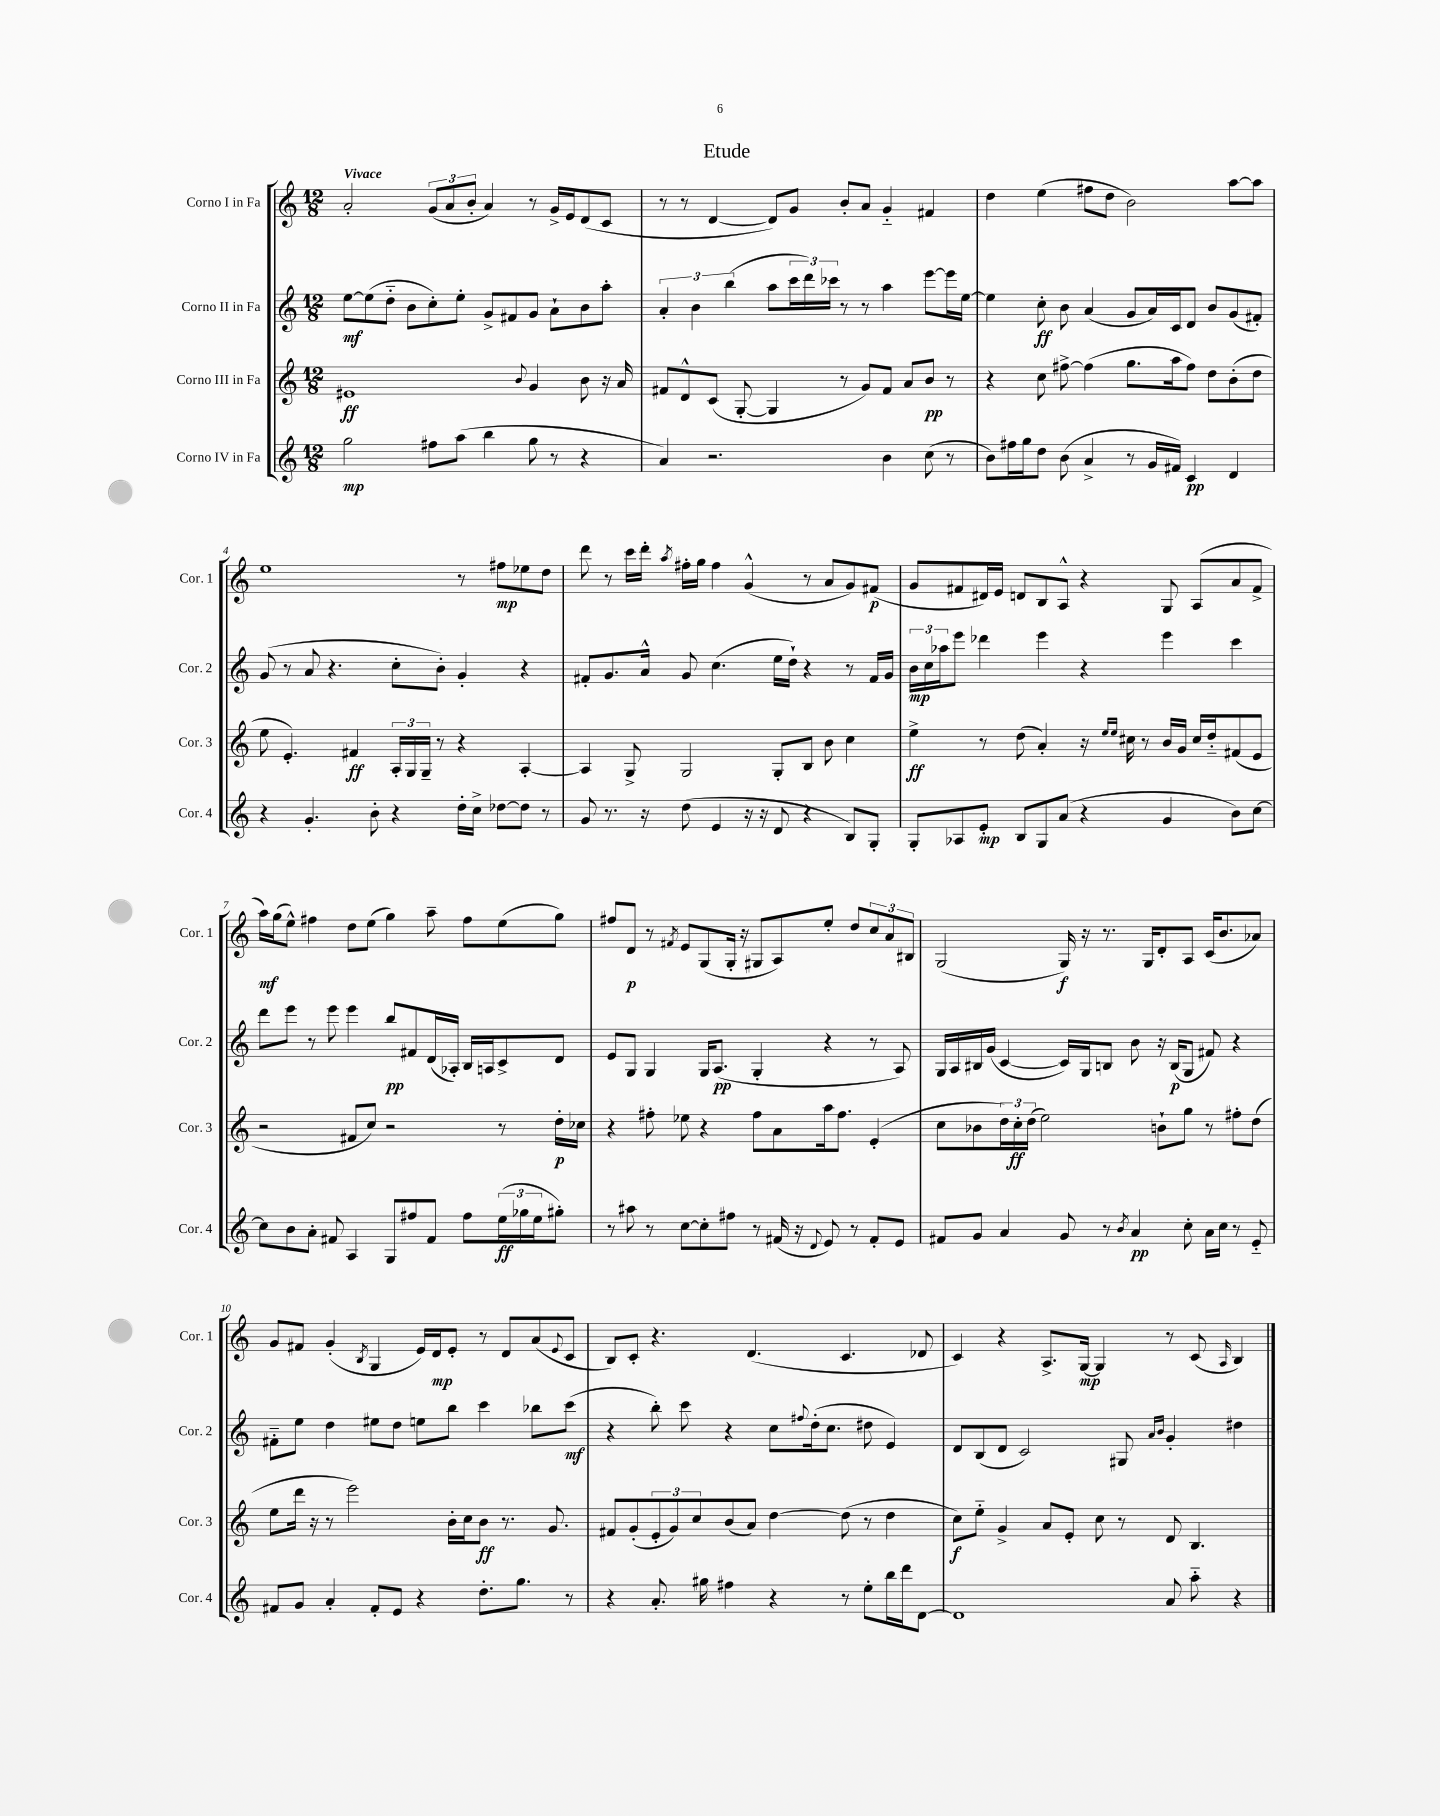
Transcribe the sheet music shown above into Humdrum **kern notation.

**kern	**dynam	**kern	**dynam	**kern	**dynam	**kern	**dynam
*part4	*part4	*part3	*part3	*part2	*part2	*part1	*part1
*staff4	*staff4	*staff3	*staff3	*staff2	*staff2	*staff1	*staff1
*I"Corno IV in Fa	*	*I"Corno III in Fa	*	*I"Corno II in Fa	*	*I"Corno I in Fa	*
*I'Cor. 4	*	*I'Cor. 3	*	*I'Cor. 2	*	*I'Cor. 1	*
*clefG2	*	*clefG2	*	*clefG2	*	*clefG2	*
*k[]	*	*k[]	*	*k[]	*	*k[]	*
*M12/8	*	*M12/8	*	*M12/8	*	*M12/8	*
=1	=1	=1	=1	=1	=1	=1	=1
!	!	!	!	!	!	!LO:TX:a:B:t=Vivace	!
2gg\	mp	1e#X	ff	[8ee\L	mf	2a'/	.
.	.	.	.	(8ee\]	.	.	.
.	.	.	.	8dd\J	.	.	.
.	.	.	.	8b\L	.	.	.
8ff#X\L	.	.	.	8cc'\)	.	(12g/L	.
.	.	.	.	.	.	12a/	.
(8aa\J	.	.	.	8ee'\J	.	.	.
.	.	.	.	.	.	12b'/J	.
4bb\	.	.	.	8g^/L	.	4a/)	.
.	.	.	.	8f#X/	.	.	.
.	.	8qqb/	.	.	.	.	.
8gg\	.	4g/	.	8g/J	.	8r	.
8r	.	.	.	8a`\L	.	16g^/LL	.
.	.	.	.	.	.	16e/J	.
4r	.	8b\	.	8b\	.	(8d/	.
.	.	16r	.	8aa'\J	.	8c/J	.
.	.	16a/	.	.	.	.	.
=2	=2	=2	=2	=2	=2	=2	=2
4a/)	.	8f#X/L	.	6a'/	.	8r	.
.	.	8d^^/	.	.	.	8r	.
.	.	.	.	6b\	.	.	.
2.r	.	(8c/J	.	.	.	[4d/	.
.	.	.	.	(6bb\	.	.	.
.	.	[8G'/	.	.	.	.	.
.	.	4G/]	.	8aa\L	.	8d/L])	.
.	.	.	.	24ccc\L	.	8g/J	.
.	.	.	.	24ddd\)	.	.	.
.	.	.	.	24ccc-X\JJ	.	.	.
.	.	8r	.	8r	.	8b'/L	.
.	.	8g/L)	.	8r	.	8a/J	.
4b\	.	8f#/J	.	4aa\	.	4g/	.
.	.	8a/L	.	.	.	.	.
(8cc\	.	8b/J	pp	[8eee\L	.	4f#X/	.
8r	.	8r	.	16eee\L]	.	.	.
.	.	.	.	[16ee\JJ	.	.	.
=3	=3	=3	=3	=3	=3	=3	=3
8b\L)	.	4r	.	4ee\]	.	4dd\	.
16ff#X\L	.	.	.	.	.	.	.
16gg\J	.	.	.	.	.	.	.
8dd\J	.	8cc\	.	8cc'\	ff	(4ee\	.
(8b\	.	[8ff#X^\	.	8b\	.	.	.
4a^/	.	(4ff#\]	.	(4a/	.	8ff#X\L	.
.	.	.	.	.	.	8dd\J	.
8r	.	8.gg\L	.	8g/L	.	2b\)	.
16g/LL	.	.	.	16a/L)	.	.	.
16f#X/JJ)	.	16aa\k	.	16c/J	.	.	.
4c/	pp	8ff#\J)	.	8d/J	.	.	.
.	.	8dd\L	.	8b/L	.	.	.
4d/	.	(8b'\	.	(8g/	.	[8aa\L	.
.	.	8dd\J	.	8f#X'/J)	.	8aa\J]	.
!!LO:LB:g=z
=4	=4	=4	=4	=4	=4	=4	=4
4r	.	8ee\	.	(8g/	.	1ee	.
.	.	4.e'/)	.	8r	.	.	.
4.g'/	.	.	.	8a/	.	.	.
.	.	.	.	4.r	.	.	.
.	.	4f#X/	ff	.	.	.	.
8b'\	.	.	.	.	.	.	.
4r	.	24A'/LL	.	8cc'\L	.	.	.
.	.	24G/	.	.	.	.	.
.	.	24G~/JJ	.	.	.	.	.
.	.	8r	.	8b'\J)	.	.	.
16dd'\LL	.	4r	.	4g'/	.	8r	.
16cc^\JJ	.	.	.	.	.	.	.
[8dd-X\L	.	.	.	.	.	8ff#X\L	mp
8dd-\J]	.	[4A'/	.	4r	.	8ee-X\	.
8r	.	.	.	.	.	8dd\J	.
=5	=5	=5	=5	=5	=5	=5	=5
8g/	.	4A/]	.	8f#X'/L	.	8ddd\	.
8.r	.	.	.	8.g/	.	8r	.
.	.	8G^/	.	.	.	16ccc\LL	.
16r	.	.	.	16a^^/Jk	.	16ddd'\JJ	.
.	.	.	.	.	.	8qaa/	.
(8dd\	.	2G/	.	8g/	.	16ff#X'\LL	.
.	.	.	.	.	.	16gg\JJ	.
4e/	.	.	.	(4.cc\	.	4ff#\	.
16r	.	.	.	.	.	(4g^^/	.
16r	.	.	.	.	.	.	.
8d/	.	8G'/L	.	16ee\LL	.	.	.
.	.	.	.	16dd`\JJ)	.	.	.
4r	.	8B/J	.	4r	.	8r	.
.	.	8b\	.	.	.	8a/L	.
8B/L)	.	4cc\	.	8r	.	8g/)	.
8G'/J	.	.	.	16f#/LL	.	(8f#X/J	p
.	.	.	.	16g/JJ	.	.	.
=6	=6	=6	=6	=6	=6	=6	=6
8G'/L	.	4ee^\	ff	24b\LL	mp	8g/L	.
.	.	.	.	24cc\	.	.	.
.	.	.	.	24aa-X\J	.	.	.
8A-X/	.	.	.	8eee\J	.	8f#X/	.
8e'/J	mp	8r	.	4ddd-X\	.	16d#X/L)	.
.	.	.	.	.	.	16e/JJ	.
8B/L	.	(8dd\	.	.	.	8dn/L	.
8G/	.	4a'/)	.	4eee\	.	8B/	.
(8a/J	.	.	.	.	.	8A^^/J	.
4r	.	16r	.	4r	.	4r	.
.	.	16qqee/LL	.	.	.	.	.
.	.	16qqee/JJ	.	.	.	.	.
.	.	16cc#X\	.	.	.	.	.
.	.	8r	.	.	.	.	.
4g/	.	16b/LL	.	4eee\	.	8G/	.
.	.	16g/JJ	.	.	.	.	.
.	.	16cc#/LL	.	.	.	(8A/L	.
.	.	16dd/J	.	.	.	.	.
8b\L)	.	(8f#X/	.	4ccc\	.	8a/	.
[8cc\J	.	8e/J	.	.	.	8f#^/J	.
!!LO:LB:g=z
=7	=7	=7	=7	=7	=7	=7	=7
8cc\L]	.	2r	.	8ddd\L	.	16aa\LL)	mf
.	.	.	.	.	.	(16gg\J	.
8b\	.	.	.	8eee\J	.	8ee^^\J)	.
8a'\J	.	.	.	8r	.	4ff#X\	.
8f#X/	.	.	.	8eee\	.	.	.
4A/	.	8f#X/L	.	4eee\	.	8dd\L	.
.	.	8cc/J)	.	.	.	(8ee\J	.
8G/L	.	2r	.	8bb/L	pp	4gg\)	.
8ff#X/	.	.	.	8f#X/	.	.	.
8f#/J	.	.	.	(16d/L	.	8aa~\	.
.	.	.	.	16A-X'/JJ)	.	.	.
8ff#\L	.	.	.	16B/LL	.	8ff#\L	.
.	.	.	.	16An/J	.	.	.
(24ee\L	ff	8r	.	8c^/	.	(8ee\	.
24gg-X\	.	.	.	.	.	.	.
24ee\J	.	.	.	.	.	.	.
8gg#X'\J)	.	16dd'\LL	p	8d/J	.	8gg\J)	.
.	.	16cc-X\JJ	.	.	.	.	.
=8	=8	=8	=8	=8	=8	=8	=8
8r	.	4r	.	8e/L	.	8ff#X/L	.
8aa#X\	.	.	.	8G/J	.	8d/J	p
8r	.	8ff#X'\	.	4G/	.	8r	.
.	.	.	.	.	.	8qf#X/	.
[8cc\L	.	8ee-X\	.	.	.	8e/L	.
8cc'\]	.	4r	.	16G/KL	.	(8G/	.
.	.	.	.	(8.A/J	pp	.	.
8ff#X\J	.	.	.	.	.	16G'/Jk	.
.	.	.	.	.	.	16r	.
8r	.	8ff#\L	.	4G'/	.	8G#X/L	.
(16f#X/	.	8a\	.	.	.	8A/)	.
16r	.	.	.	.	.	.	.
8qqd/	.	.	.	.	.	.	.
8e/)	.	16aa\k	.	4r	.	8ee'/J	.
.	.	8.ff#\J	.	.	.	.	.
8r	.	.	.	.	.	8dd/L	.
8f#'/L	.	(4e'/	.	8r	.	12cc/	.
.	.	.	.	.	.	12a/	.
8e/J	.	.	.	8A/)	.	.	.
.	.	.	.	.	.	12B#X/J	.
=9	=9	=9	=9	=9	=9	=9	=9
8f#X/L	.	8cc\L	.	16G/LL	.	(2G/	.
.	.	.	.	16A/	.	.	.
8g/J	.	8b-X\	.	16B#X/	.	.	.
.	.	.	.	(16g/JJ	.	.	.
4a/	.	24dd\L)	.	[4c/	.	.	.
.	.	24cc'\	ff	.	.	.	.
.	.	(24dd\JJ	.	.	.	.	.
.	.	2ee\)	.	.	.	.	.
8g/	.	.	.	16c/LL])	.	16G/)	f
.	.	.	.	16G/J	.	16r	.
8r	.	.	.	8Bn/J	.	8.r	.
8qb/	.	.	.	.	.	.	.
4a/	pp	.	.	8b\	.	.	.
.	.	.	.	.	.	16G/KL	.
.	.	8bn`\L	.	16r	.	8d'/	.
.	.	.	.	(16B/KL	p	.	.
8cc'\	.	8gg\J	.	8G/J	.	8A/J	.
16a\LL	.	8r	.	8f#X/)	.	(16c/KL	.
16cc\JJ	.	.	.	.	.	8.b/	.
8r	.	8ff#X'\L	.	4r	.	.	.
8e/	.	(8dd\J	.	.	.	8a-X/J)	.
!!LO:LB:g=z
=10	=10	=10	=10	=10	=10	=10	=10
8f#X/L	.	8ee\L	.	8f#X\L	.	8g/L	.
8g/J	.	16ddd\Jk	.	8ee\J	.	8f#X/J	.
.	.	16r	.	.	.	.	.
4a'/	.	8r	.	4dd\	.	(4g'/	.
.	.	2eee\)	.	.	.	.	.
.	.	.	.	.	.	8qB/	.
8f#'/L	.	.	.	8ee#X\L	.	4G/	.
8e/J	.	.	.	8dd\J	.	.	.
4r	.	.	.	8een\L	.	16e/LL)	.
.	.	.	.	.	.	16d/J	mp
.	.	16b'\LL	.	8bb\J	.	8e'/J	.
.	.	16cc\J	.	.	.	.	.
8.dd'\L	.	8b\J	ff	4ccc\	.	8r	.
.	.	8.r	.	.	.	8d/L	.
8.gg\J	.	.	.	.	.	.	.
.	.	.	.	8bb-X\L	.	(8a/	.
.	.	8.g/	.	.	.	.	.
.	.	.	.	.	.	8qqe/	.
8r	.	.	.	(8ccc\J	mf	8c/J	.
=11	=11	=11	=11	=11	=11	=11	=11
4r	.	8f#X/L	.	4r	.	8B/L)	.
.	.	(8g'/	.	.	.	8c'/J	.
8.a'/	.	12e'/	.	8bb'\)	.	4.r	.
.	.	12g/)	.	.	.	.	.
.	.	.	.	8ccc\	.	.	.
.	.	12cc/	.	.	.	.	.
16gg#X\	.	.	.	.	.	.	.
4ff#X\	.	(8b/	.	4r	.	.	.
.	.	8a/J)	.	.	.	(4.d/	.
4r	.	[4dd\	.	8cc\L	.	.	.
.	.	.	.	8qqff#X/	.	.	.
.	.	.	.	(16dd'\k	.	.	.
.	.	.	.	8.cc\J	.	.	.
8r	.	(8dd\]	.	.	.	4.c/	.
8ee'\L	.	8r	.	8dd#X\	.	.	.
16bb\L	.	4dd\	.	4e/)	.	.	.
16ddd\J	.	.	.	.	.	.	.
[8d\J	.	.	.	.	.	8d-X/	.
=12	=12	=12	=12	=12	=12	=12	=12
1d]	.	8cc\L)	f	8d/L	.	4c/)	.
.	.	8ee\J	.	(8B/	.	.	.
.	.	4g^/	.	8d/J	.	4r	.
.	.	.	.	2c/)	.	.	.
.	.	8a/L	.	.	.	8.A^/L	.
.	.	8e'/J	.	.	.	.	.
.	.	.	.	.	.	[16G/Jk	mp
.	.	8cc\	.	.	.	4G/]	.
.	.	8r	.	8G#X/	.	.	.
.	.	.	.	16qqa/LL	.	.	.
.	.	.	.	16qqb/JJ	.	.	.
8a/	.	8d/	.	4g'/	.	8r	.
8aa\	.	4.B/	.	.	.	(8c/	.
.	.	.	.	.	.	16qqA/	.
4r	.	.	.	4dd#X\	.	4B/)	.
==	==	==	==	==	==	==	==
*-	*-	*-	*-	*-	*-	*-	*-
